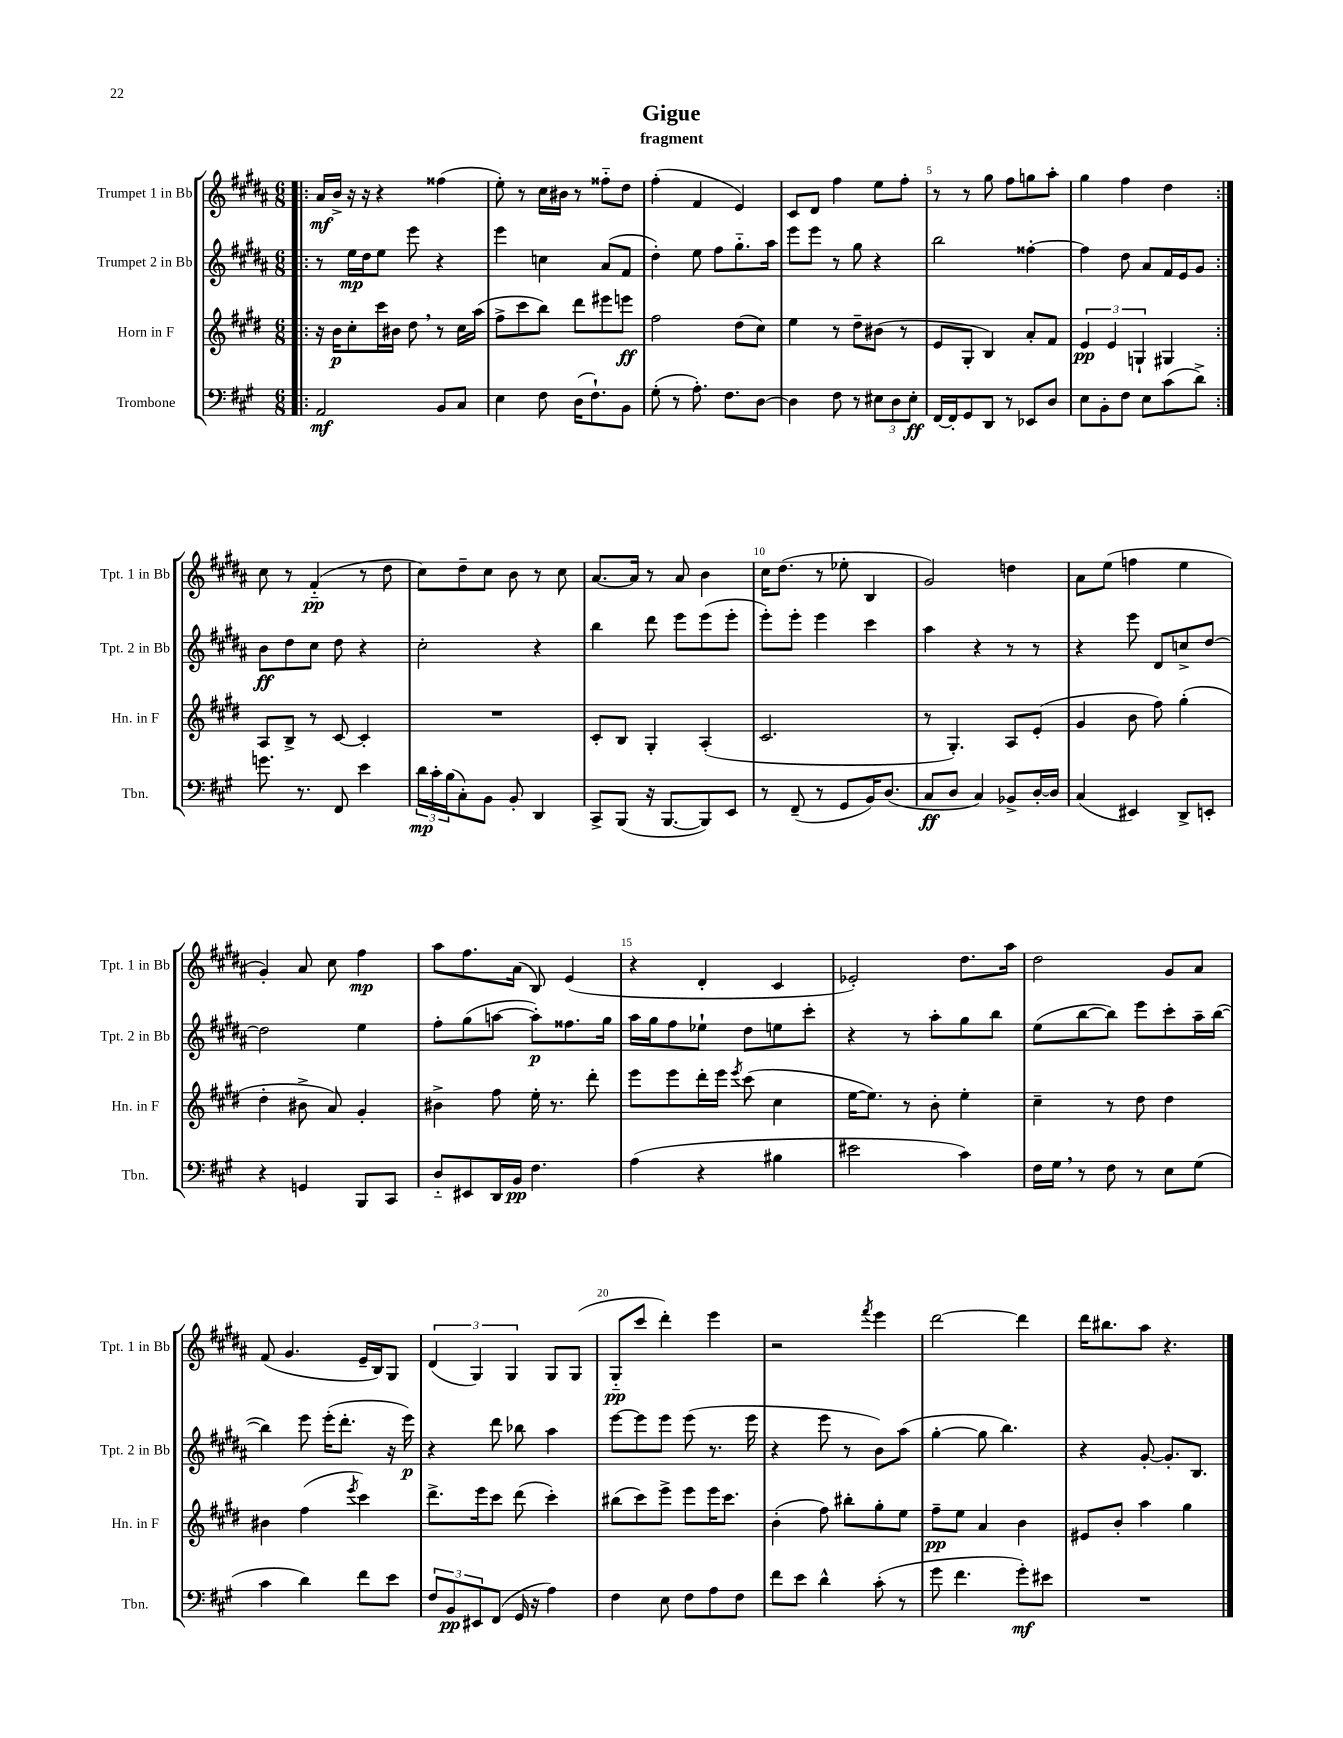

**kern	**dynam	**kern	**dynam	**kern	**dynam	**kern	**dynam
*part4	*part4	*part3	*part3	*part2	*part2	*part1	*part1
*staff4	*staff4	*staff3	*staff3	*staff2	*staff2	*staff1	*staff1
*I"Trombone	*	*I"Horn in F	*	*I"Trumpet 2 in Bb	*	*I"Trumpet 1 in Bb	*
*I'Tbn.	*	*I'Hn. in F	*	*I'Tpt. 2 in Bb	*	*I'Tpt. 1 in Bb	*
*clefF4	*	*clefG2	*	*clefG2	*	*clefG2	*
*k[f#c#g#]	*	*k[f#c#g#d#]	*	*k[f#c#g#d#a#]	*	*k[f#c#g#d#a#]	*
*M6/8	*	*M6/8	*	*M6/8	*	*M6/8	*
=1!|:	=1!|:	=1!|:	=1!|:	=1!|:	=1!|:	=1!|:	=1!|:
2AA/	mf	16r	.	8r	.	16a#/LL	mf
.	.	16b\KL	p	.	.	16b^/JJ	.
.	.	8cc#'\	.	16ee\LL	mp	16r	.
.	.	.	.	16dd#\J	.	16r	.
.	.	16ccc#\L	.	8ee\J	.	4r	.
.	.	16b#X\JJ	.	.	.	.	.
.	.	8dd#,\	.	8eee\	.	.	.
8BB/L	.	8r	.	4r	.	(4ff##X\	.
8C#/J	.	16cc#\LL	.	.	.	.	.
.	.	(16aa\JJ	.	.	.	.	.
=2	=2	=2	=2	=2	=2	=2	=2
4E\	.	8ff#^\L	.	4eee\	.	8ee'\)	.
.	.	8ccc#\	.	.	.	8r	.
8F#\	.	8bb\J)	.	4ccn\	.	16cc#\LL	.
.	.	.	.	.	.	16b#X\JJ	.
(16D\KL	.	8ddd#\L	.	.	.	8r	.
8.F#`\)	.	.	.	.	.	.	.
.	.	8eee#X\	.	(8a#/L	.	8ff##X\L	.
8BB\J	.	8eeen\J	ff	8f#/J	.	8dd#\J	.
=3	=3	=3	=3	=3	=3	=3	=3
(8G#'\	.	2ff#\	.	4dd#'\)	.	(4ff#'\	.
8r	.	.	.	.	.	.	.
8.A'\)	.	.	.	8ee\	.	4f#/	.
.	.	.	.	8ff#\L	.	.	.
8.F#\L	.	.	.	.	.	.	.
.	.	(8dd#\L	.	8.gg#\	.	4e/)	.
[8D\J	.	8cc#\J)	.	.	.	.	.
.	.	.	.	16aa#\Jk	.	.	.
=4	=4	=4	=4	=4	=4	=4	=4
4D\]	.	4ee\	.	8eee\L	.	8c#/L	.
.	.	.	.	8eee\J	.	8d#/J	.
8F#\	.	8r	.	8r	.	4ff#\	.
8r	.	8dd#~\L	.	8gg#\	.	.	.
12E#X\L	.	(8b#X\J	.	4r	.	8ee\L	.
12D\	.	.	.	.	.	.	.
.	.	8r	.	.	.	8ff#'\J	.
12E#'\J	ff	.	.	.	.	.	.
=5	=5	=5	=5	=5	=5	=5	=5
[16FF#/LL	.	8e/L	.	2bb\	.	8r	.
16FF#'/J]	.	.	.	.	.	.	.
8GG#/	.	8G#'/J	.	.	.	8r	.
8DD/J	.	4B/)	.	.	.	8gg#\	.
8r	.	.	.	.	.	8ff#\L	.
8EE-X/L	.	8a'/L	.	[4ff##X'\	.	8ggn\	.
8D/J	.	8f#/J	.	.	.	8aa#'\J	.
=6	=6	=6	=6	=6	=6	=6	=6
8E\L	.	6e/	pp	4ff##\]	.	4gg#\	.
8BB'\	.	.	.	.	.	.	.
.	.	6e/	.	.	.	.	.
8F#\J	.	.	.	8dd#\	.	4ff#\	.
.	.	6Gn`/	.	.	.	.	.
8E\L	.	.	.	8a#/L	.	.	.
(8c#\	.	4G#X/	.	16f#/L	.	4dd#\	.
.	.	.	.	16e/J	.	.	.
8d^\J)	.	.	.	8g#/J	.	.	.
!!LO:LB:g=z
=7:|!	=7:|!	=7:|!	=7:|!	=7:|!	=7:|!	=7:|!	=7:|!
8.gn\	.	8A/L	.	8b\L	ff	8cc#\	.
.	.	8B^/J	.	8dd#\	.	8r	.
8.r	.	.	.	.	.	.	.
.	.	8r	.	8cc#\J	.	(4f#/	pp
8FF#/	.	[8c#/	.	8dd#\	.	.	.
4e\	.	4c#'/]	.	4r	.	8r	.
.	.	.	.	.	.	8dd#\	.
=8	=8	=8	=8	=8	=8	=8	=8
24d\LL	mp	2.r	.	2cc#'\	.	8cc#\L)	.
24c#'\	.	.	.	.	.	.	.
(24B\J	.	.	.	.	.	.	.
8C#'\)	.	.	.	.	.	8dd#~\	.
8BB\J	.	.	.	.	.	8cc#\J	.
8BB'/	.	.	.	.	.	8b\	.
4DD/	.	.	.	4r	.	8r	.
.	.	.	.	.	.	8cc#\	.
=9	=9	=9	=9	=9	=9	=9	=9
8CC#^/L	.	8c#'/L	.	4bb\	.	[8.a#/L	.
(8BBB/J	.	8B/J	.	.	.	.	.
.	.	.	.	.	.	16a#/Jk]	.
16r	.	4G#'/	.	8ddd#\	.	8r	.
[8.BBB/L	.	.	.	.	.	.	.
.	.	.	.	8eee\L	.	8a#/	.
8BBB/])	.	(4A'/	.	(8eee\	.	4b\	.
8EE/J	.	.	.	8eee'\J	.	.	.
=10	=10	=10	=10	=10	=10	=10	=10
8r	.	2.c#/	.	8eee'\L)	.	16cc#\KL	.
.	.	.	.	.	.	(8.dd#\J	.
(8FF#~/	.	.	.	8eee'\J	.	.	.
8r	.	.	.	4eee\	.	8r	.
8GG#/L	.	.	.	.	.	8ee-X'\	.
16BB/K)	.	.	.	4ccc#\	.	4B/	.
(8.D/J	.	.	.	.	.	.	.
=11	=11	=11	=11	=11	=11	=11	=11
8C#/L	ff	8r	.	4aa#\	.	2g#/)	.
8D/J	.	4.G#'/)	.	.	.	.	.
4C#/)	.	.	.	4r	.	.	.
8BB-X^/L	.	8A/L	.	8r	.	4ddn\	.
[16D'/L	.	(8e'/J	.	8r	.	.	.
16D/JJ]	.	.	.	.	.	.	.
=12	=12	=12	=12	=12	=12	=12	=12
(4C#/	.	4g#/	.	4r	.	8a#\L	.
.	.	.	.	.	.	(8ee\J	.
4EE#X/)	.	8b\	.	8eee\	.	4ffn\	.
.	.	8ff#\)	.	8d#/L	.	.	.
8DD^/L	.	(4gg#'\	.	8ccn^/	.	4ee\	.
8EEn'/J	.	.	.	[8dd#/J	.	.	.
!!LO:LB:g=z
=13	=13	=13	=13	=13	=13	=13	=13
4r	.	4dd#'\	.	2dd#\]	.	4g#'/)	.
4GGn/	.	8b#X^\	.	.	.	8a#/	.
.	.	8a/)	.	.	.	8cc#\	.
8BBB/L	.	4g#'/	.	4ee\	.	4ff#\	mp
8CC#/J	.	.	.	.	.	.	.
=14	=14	=14	=14	=14	=14	=14	=14
8D/L	.	4b#X^\	.	8ff#'\L	.	8aa#\L	.
8EE#X/	.	.	.	(8gg#\	.	8.ff#\	.
16DD/L	.	8ff#\	.	[8aan\J	.	.	.
16BB/JJ	pp	.	.	.	.	(16a#\Jk	.
4.F#\	.	16ee'\	.	8aa'\L])	p	8B/)	.
.	.	8.r	.	.	.	.	.
.	.	.	.	8.ff##X\	.	(4e/	.
.	.	8ddd#'\	.	.	.	.	.
.	.	.	.	16gg#\Jk	.	.	.
=15	=15	=15	=15	=15	=15	=15	=15
(4A\	.	8eee\L	.	16aa#\LL	.	4r	.
.	.	.	.	16gg#\J	.	.	.
.	.	8eee\	.	8ff#\	.	.	.
4r	.	16ddd#'\L	.	8ee-X`\J	.	4d#'/	.
.	.	16eee\JJ	.	.	.	.	.
.	.	8qeee/	.	.	.	.	.
.	.	(8ccc#\	.	8dd#\L	.	.	.
4B#X\	.	4cc#\	.	8een\	.	4c#/	.
.	.	.	.	8ccc#'\J	.	.	.
=16	=16	=16	=16	=16	=16	=16	=16
2e#X\	.	[16ee\KL	.	4r	.	2e-X'/)	.
.	.	8.ee\J])	.	.	.	.	.
.	.	8r	.	8r	.	.	.
.	.	8b'\	.	8aa#'\L	.	.	.
4c#\)	.	4ee'\	.	8gg#\	.	8.dd#\L	.
.	.	.	.	8bb\J	.	.	.
.	.	.	.	.	.	16aa#\Jk	.
=17	=17	=17	=17	=17	=17	=17	=17
16F#\LL	.	4cc#~\	.	(8ee\L	.	2dd#\	.
16G#,\JJ	.	.	.	.	.	.	.
8r	.	.	.	[8bb\	.	.	.
8F#\	.	8r	.	8bb\J])	.	.	.
8r	.	8dd#\	.	8eee\L	.	.	.
8E\L	.	4dd#\	.	8ccc#'\	.	8g#/L	.
(8G#\J	.	.	.	16aa#~\L	.	8a#/J	.
.	.	.	.	([16bb\JJ	.	.	.
!!LO:LB:g=z
=18	=18	=18	=18	=18	=18	=18	=18
4c#\	.	4b#X\	.	4bb\])	.	(8f#/	.
.	.	.	.	.	.	4.g#/	.
4d\)	.	(4ff#\	.	8eee\	.	.	.
.	.	.	.	(16eee'\KL	.	.	.
.	.	.	.	8.ddd#'\J	.	.	.
.	.	8qeee/	.	.	.	.	.
8f#\L	.	4ccc#\)	.	.	.	16e~/LL	.
.	.	.	.	.	.	16B/J)	.
8e\J	.	.	.	16r	.	8G#/J	.
.	.	.	.	16eee\)	p	.	.
=19	=19	=19	=19	=19	=19	=19	=19
12F#/L	.	8.ddd#^\L	.	4r	.	(6d#/	.
12BB/	pp	.	.	.	.	.	.
12EE#X/	.	.	.	.	.	6G#/)	.
.	.	16eee\k	.	.	.	.	.
(8FF#/J	.	8ccc#\J	.	8ddd#\	.	.	.
.	.	.	.	.	.	6G#/	.
16GG#/	.	(8ddd#\	.	8bb-X\	.	.	.
16r	.	.	.	.	.	.	.
4A\)	.	4ccc#'\)	.	4aa#\	.	8G#/L	.
.	.	.	.	.	.	(8G#/J	.
=20	=20	=20	=20	=20	=20	=20	=20
4F#\	.	(8bb#X\L	.	[8eee\L	.	8G#/L	pp
.	.	8ccc#\)	.	8eee\]	.	8ccc#/J	.
8E\	.	8eee^\J	.	8eee\J	.	4ddd#'\)	.
8F#\L	.	8eee\L	.	(8eee\	.	.	.
8A\	.	16eee\K	.	8.r	.	4eee\	.
.	.	8.ccc#\J	.	.	.	.	.
8F#\J	.	.	.	.	.	.	.
.	.	.	.	16eee\	.	.	.
=21	=21	=21	=21	=21	=21	=21	=21
8f#\L	.	(4b'\	.	4r	.	2r	.
8e\J	.	.	.	.	.	.	.
4d^^\	.	8ff#\)	.	8eee\	.	.	.
.	.	8bb#X'\L	.	8r	.	.	.
.	.	.	.	.	.	8qfff#/	.
(8c#'\	.	8gg#'\	.	8b\L)	.	4eee\	.
8r	.	8ee\J	.	(8aa#\J	.	.	.
=22	=22	=22	=22	=22	=22	=22	=22
8g#\	.	8ff#~\L	pp	[4gg#'\	.	[2ddd#\	.
4.f#\	.	8ee\J	.	.	.	.	.
.	.	4a/	.	8gg#\]	.	.	.
.	.	.	.	4.bb\)	.	.	.
8g#'\L)	mf	4b\	.	.	.	4ddd#\]	.
8e#X\J	.	.	.	.	.	.	.
=23	=23	=23	=23	=23	=23	=23	=23
2.r	.	8e#X/L	.	4r	.	16ddd#\KL	.
.	.	.	.	.	.	8.bb#X\	.
.	.	8b'/J	.	.	.	.	.
.	.	4aa\	.	[8g#'/	.	8aa#\J	.
.	.	.	.	8.g#'/L]	.	4.r	.
.	.	4gg#\	.	.	.	.	.
.	.	.	.	8.B/J	.	.	.
==	==	==	==	==	==	==	==
*-	*-	*-	*-	*-	*-	*-	*-
